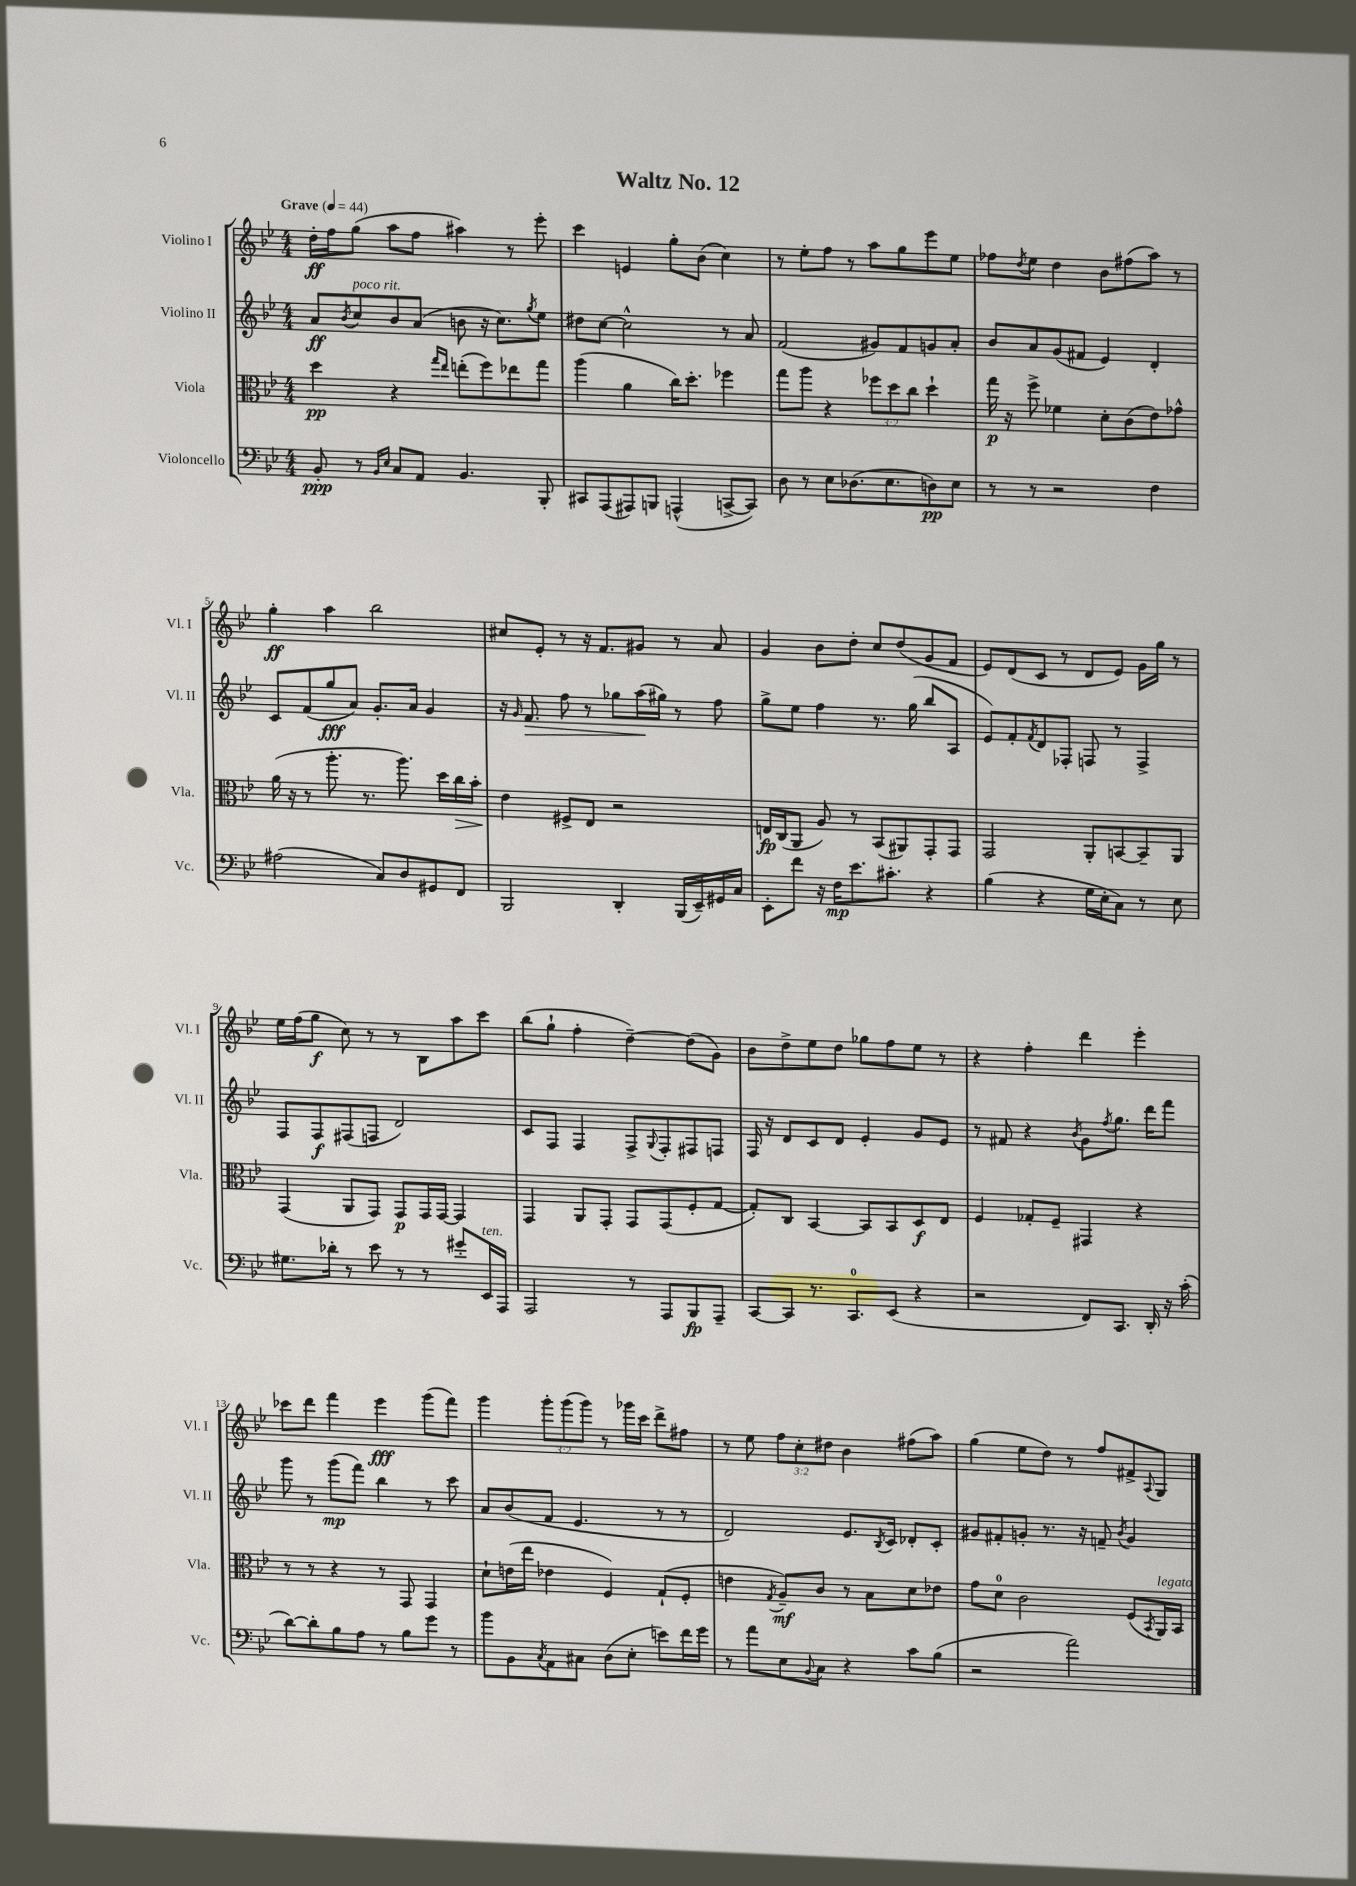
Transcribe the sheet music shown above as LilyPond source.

\header { title = "Waltz No. 12" }
<<
\new StaffGroup <<
\new Staff = "s0" \with { instrumentName = "Violino I" shortInstrumentName = "Vl. I" } {
    \clef treble \key bes \major \numericTimeSignature \time 4/4 \override Staff.TupletNumber.text = #tuplet-number::calc-fraction-text \tempo "Grave" 4 = 44
    d''16-.\ff f''16 g''8( a''8 f''8 ais''4) r8 ees'''8-. |
    c'''4 e'4 g''8-. bes'8( c''4) |
    r8 ees''8-. f''8 r8 a''8 g''8 ees'''8 ees''8 |
    fes''8 \acciaccatura { d''8 } ees''8 d''4 bes'8 fis''8( a''8) r8 |
    g''4-.\ff a''4 bes''2 |
    cis''8 ees'8-. r8 r16 f'8. gis'8 r8 a'8 |
    g'4 bes'8 d''8-. c''8 d''8( g'8 f'8 |
    ees'8) d'8( c'8 r8 d'8 ees'8) g'16 g''16 r8 |
    ees''16 f''16( g''8\f c''8) r8 r8 bes8 a''8 c'''8 |
    bes''8( g''8-! f''4-. d''4~--) d''8( g'8) |
    bes'8 d''8-> ees''8 d''8 ges''8 f''8 ees''8 r8 |
    r4 f''4-. d'''4 ees'''4-. |
    ces'''8 d'''8 f'''4 ees'''4\fff g'''8( f'''8) |
    g'''4 \tuplet 3/2 { g'''8-. g'''8( g'''8) } r8 ges'''16 c'''16 d'''8-> fis''8 |
    r8 ees''8 \tuplet 3/2 { f''8 c''8-. dis''8 } bes'4 fis''8( a''8) |
    g''4( ees''8 d''8) r8 f''8 fis'8-> \appoggiatura { a8 } g8 \bar "|." |
}
\new Staff = "s1" \with { instrumentName = "Violino II" shortInstrumentName = "Vl. II" } {
    \clef treble \key bes \major \numericTimeSignature \time 4/4
    a'8\ff \acciaccatura { bes'8 } c''8^\markup { \italic "poco rit." } bes'8 a'8( b'8 r16 c''8.) \acciaccatura { g''8 } ees''8 |
    dis''8 c''8~ c''2-^ r8 a'8 |
    f'2( gis'8) f'8 g'8 a'8-. |
    bes'8 a'8 g'8( fis'8 ees'4) d'4-. |
    c'8 f'8( g''8\fff a'8) g'8.-. a'16 g'4 |
    r16 \grace { g'16 } f'8.\> f''8 r8 ges''8 a''16\!( gis''16) r8 f''8 |
    g''8-> ees''8 f''4 r8. g''16( bes''8 a8 |
    ees'8) f'8-. \acciaccatura { f'8 } d'8 fes8-. f8 r8 f4-> |
    f8 f8\f fis8( f8 d'2) |
    c'8 f8 f4 f8-> \appoggiatura { g8 } f8-. fis8 f8 |
    f16 r16 d'8 c'8 d'8 ees'4-. g'8 ees'8 |
    r8 fis'8 r4 \acciaccatura { bes'8 } g'8 \acciaccatura { f''8 } g''8. d'''16 f'''8 |
    g'''8 r8 g'''8\mp( f'''8) bes''4 r8 c'''8 |
    a'8 bes'8( f'8 ees'4. r8 r8 |
    d'2) ees'8. \acciaccatura { bes8 } c'16 des'8-. c'8-. |
    gis'8 fis'8-. g'8-. r8. r16 f'8-- \acciaccatura { bes'8 } g'4 \bar "|." |
}
\new Staff = "s2" \with { instrumentName = "Viola" shortInstrumentName = "Vla." } {
    \clef alto \key bes \major \numericTimeSignature \time 4/4 \override Staff.TupletNumber.text = #tuplet-number::calc-fraction-text
    d''4\pp r4 \grace { g''16 ees''16 } e''8-.( f''8) ees''8 g''8 |
    a''4( a'4 c''16) d''8.-. fes''4 |
    g''8 a''8 r4 \tuplet 3/2 { fes''8 d''8 c''8 } d''4-! |
    g''16\p r16 f''8-> fes'4 d'8-. c'8( ees'8) ges'8-^ |
    a'16( r16 r8 a''8.-. r8. a''8.) d''16 c''16\> bes'16-. |
    ees'4\! fis8-> ees8 r2 |
    e16\fp c16( a,8 a8) r8 bes,8( ais,8) g,8-. g,8 |
    g,2 a,8-. b,8~ b,8-- a,8 |
    g,4( a,8 g,8) g,8\p g,16 g,16~ g,4 |
    g,4 a,8 g,8-. g,8 g,8( f8-. g8~ |
    g8-.) c8 bes,4~ bes,8 bes,8 d8\f ees8 |
    f4 ges8-. f8-- gis,4 r4 |
    r8 r8 r4 r8 g,8 g,4 |
    d'8-! e'16( ees''16 ees'4 f4) g8-!( f8-. |
    e'4 \acciaccatura { g8 } a8--\mf) c'8 r8 bes8 d'8 ees'8 |
    g'8 d'8-0 c'2 f8( \acciaccatura { bes,8 } a,16^\markup { \italic "legato" }) bes,16 \bar "|." |
}
\new Staff = "s3" \with { instrumentName = "Violoncello" shortInstrumentName = "Vc." } {
    \clef bass \key bes \major \numericTimeSignature \time 4/4
    bes,8-.\ppp r8 \grace { bes,16 ees16 } c8 a,8 bes,4. bes,,8-. |
    cis,8 a,,8( ais,,8) b,,8 a,,4-^( c,8~-> c,8) |
    d8 r8 ees8 des8.( ees8. d8\pp) ees8 |
    r8 r8 r2 f4 |
    ais2( c8) d8 gis,8 f,8 |
    bes,,2 d,4-. bes,,16( ees,16--) gis,16 c16 |
    ees,8-. f'8 r16 f16\mp ees'8. cis'8.-. r4 |
    bes4( r4 g16 ees16-. c8) r8 ees8 |
    gis8. des'16-. r8 ees'8 r8 r8 gis'8-. ees,16^\markup { \italic "ten." } a,,16 |
    a,,2 r8 a,,8 bes,,8\fp a,,8-- |
    c,8~ c,8 r8. c,8.-0 ees,8( r4 |
    r2 f,8) c,8. d,16-. r16 c'16-.( |
    d'8~) d'8-. bes8 a8 r8 bes8 g'8 r8 |
    bes'8 bes,8 \acciaccatura { c8 } a,8 cis8 d8( ees8-. e'8) f'16 g'16 |
    r8 a'8 ees8 \appoggiatura { bes,8 } c8 r4 c'8 bes8( |
    r2 a'2) \bar "|." |
}
>>
>>
